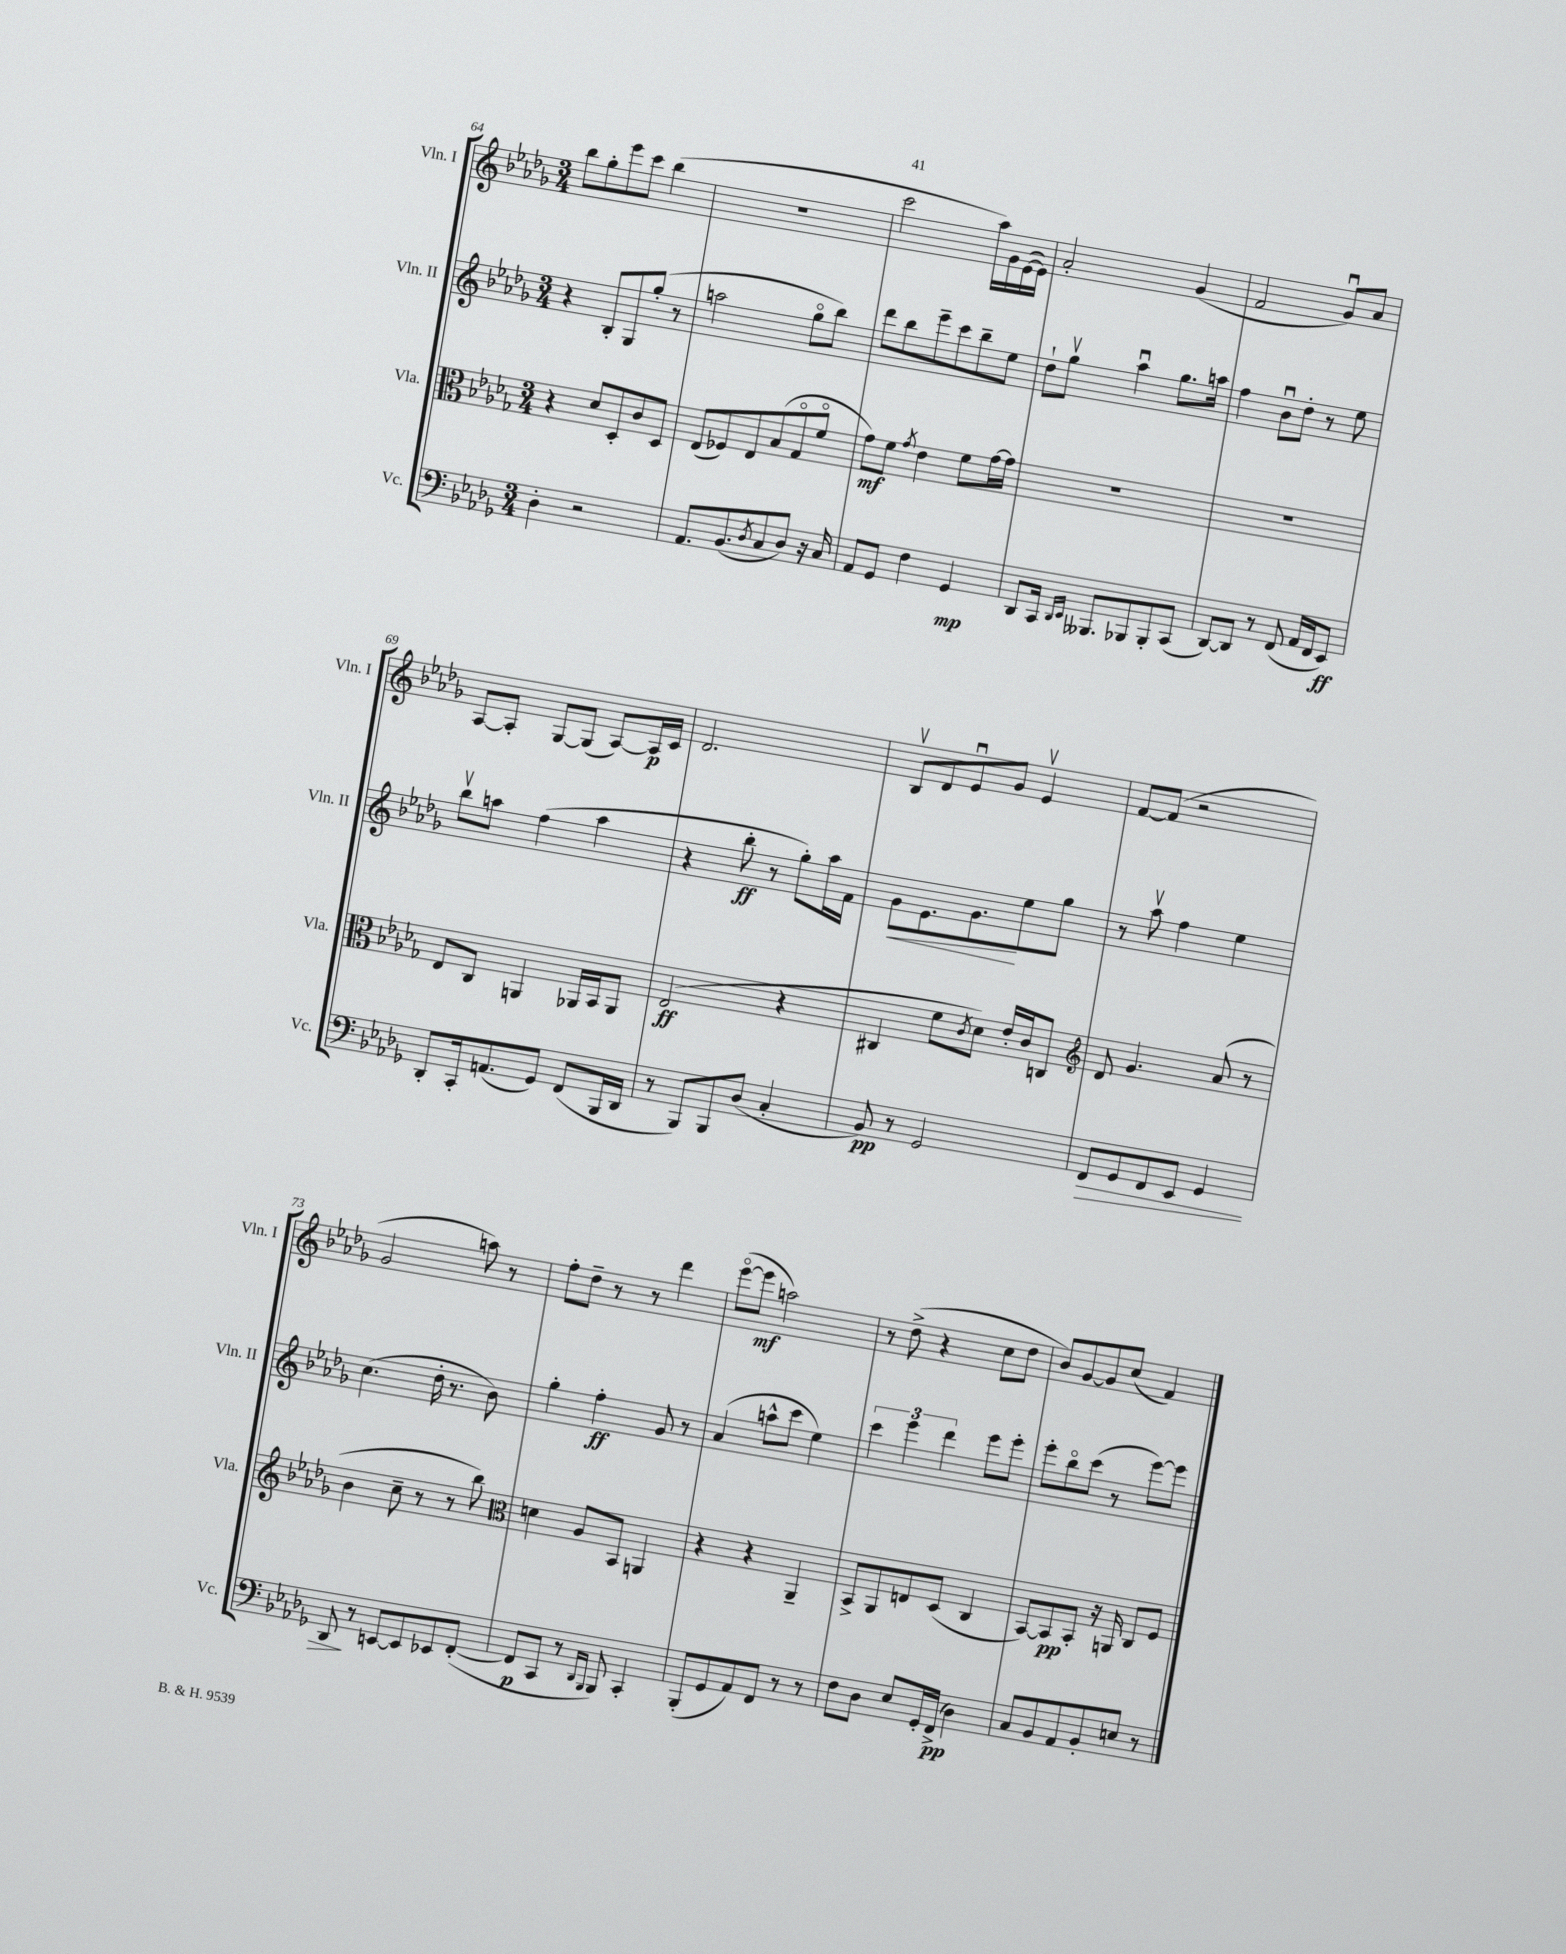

**kern	**kern	**kern	**kern
*staff4	*staff3	*staff2	*staff1
*clefF4	*clefC3	*clefG2	*clefG2
*k[b-e-a-d-g-]	*k[b-e-a-d-g-]	*k[b-e-a-d-g-]	*k[b-e-a-d-g-]
*M3/4	*M3/4	*M3/4	*M3/4
4D-'\	4r	4r	8bb-\L
.	.	.	8gg-'\
2r	8d-/L	8B-'/L	8eee-\
.	8D-'/	8G-/	8ccc\J
.	8c/	(8gg-'/J	(4bb-\
.	8D-/J	8r	.
=	=	=	=
8.AA-/L	(8E-/L	2aa\	2.r
.	8F-/)	.	.
(8.BB-/	.	.	.
.	8E-/	.	.
8qD-/	.	.	.
8C/	(8B-/	.	.
8D-/J)	8G-o/	8gg-o\L	.
16r	8fo/J	8bb-\J)	.
16C/	.	.	.
=	=	=	=
8AA-/L	8g-\L)	8ddd-\L	2ccc\
8GG-/J	8f\J	8bb-\	.
.	8qg-/	.	.
4F\	4e-\	8eee-~\	.
.	.	8ccc\	.
4GG-/	8f\L	8bb-~\	16aa-\LL)
.	.	.	16g-\
.	[16g-\L	8ee-\J	([16e-\
.	16g-\]JJ	.	16e-\]JJ)
=	=	=	=
8DD-/L	2.r	8dd-`\L	2a-'/
16CC/Jk	.	8gg-v\J	.
16qqDD-/LL	.	.	.
16qqEE-/JJ	.	.	.
8.BBB--/L	.	.	.
.	.	4aa-u\	.
8BBB-/	.	.	.
8BBB-'/	.	8.gg-\L	(4g-/
(8CC/J	.	.	.
.	.	16aa\Jk	.
=	=	=	=
[8DD-/L)	2.r	4ff\	2f/
8DD-/]J	.	.	.
8r	.	8b-u\L	.
(8FF/	.	8dd-'\J	.
16AA-/LL	.	8r	8g-u/L)
16FF/J	.	.	.
8EE-/J)	.	8ee-\	8a-/J
=	=	=	=
8DD-'/L	8E-/L	8bb-v\L	[8A-/L
16CC'/k	8C/J	8aa\J	8A-'/]J
(8.AA/	.	.	.
.	4AA/	(4ff\	[8G-/L
8GG-/J)	.	.	(8G-/]J
(8FF/L	16AA-/LL	4aa\	[8A-/L)
.	16BB-/J	.	.
16BBB-/L	8AA-/J	.	16A-/]L
16DD-/JJ	.	.	16c/JJ
=	=	=	=
8r	(2E-/	4r	2.d-/
8BBB-/L)	.	.	.
8BBB-/	.	8bb-'\	.
(8D-/J	.	8r	.
4C'/	4r	8gg-'\L)	.
.	.	16aa-\L	.
.	.	16f\JJ	.
=	=	=	=
8BB-/)	4C#/	8g-\L	8B-v/L
8r	.	8.e-\	8d-/
2GG-/	8f\L	.	8e-u/
.	.	8.g-\	.
.	8qc/	.	.
.	8d-\J)	.	8g-/J
.	16e-'/LL	8ee-\	4e-v/
.	16c/J	.	.
.	8C/J	8gg-\J	.
=	=	=	=
*	*clefG2	*	*
8FF/L	8d-/	8r	[8f/L
8GG-/	4.g-/	8aa-v\	(8f/]J
8FF/	.	4ff\	2r
8EE-/J	.	.	.
4GG-/	(8a-/	4ee-\	.
.	8r	.	.
=	=	=	=
8DD-/	4b-\	(4.cc\	2g-/
8r	.	.	.
[8EE/L	8cc~\	.	.
8EE/]	8r	16dd-'\	.
.	.	8.r	.
8EE-/	8r	.	8aa\)
([8FF'/J	8bb-\)	8b-\)	8r
=	=	=	=
*	*clefC3	*	*
8FF/]L	4d\	4gg-'\	8ff'\L
8CC/J	.	.	8dd-~\J
8r	8A-/L	4ff'\	8r
16qqDD-/LL	.	.	.
16qqBBB-/JJ	.	.	.
8BBB-/)	8BB-/J	.	8r
4CC'/	4AA/	8g-/	4ddd-\
.	.	8r	.
=	=	=	=
(8BBB-'/L	4r	(4a-/	([8eee-o\L
8GG-/	.	.	8eee-\]J
8AA-/)	4r	8aa^^\L	2aa\)
8FF/J	.	8ccc\J	.
8r	4AA-~/	4ee-\)	.
8r	.	.	.
=	=	=	=
8F\L	8BB-^/L	6ccc\	8r
8D-\J	8AA-/	.	(8dd-^\
.	.	6eee-\	.
8E-/L	8E/	.	4r
.	.	6ddd-\	.
16GG-'/L	(8D-/J	.	.
(16FF^/JJ	.	.	.
4D-\)	4C/	8eee-\L	8cc\L
.	.	8eee-'\J	8dd-\J
=	=	=	=
8C/L	[8BB-/L)	8eee-'\L	8b-/L)
8BB-/	8BB-/]	8bb-o\	[8g-/
8AA-/	8BB-'/J	(8ccc\J	8g-/]
8BB-'/	16r	8r	(8cc/J
.	16AA/	.	.
8E/J	8C/L	[8eee-\L)	4f/)
8r	8F/J	8eee-\]J	.
==	==	==	==
*-	*-	*-	*-
